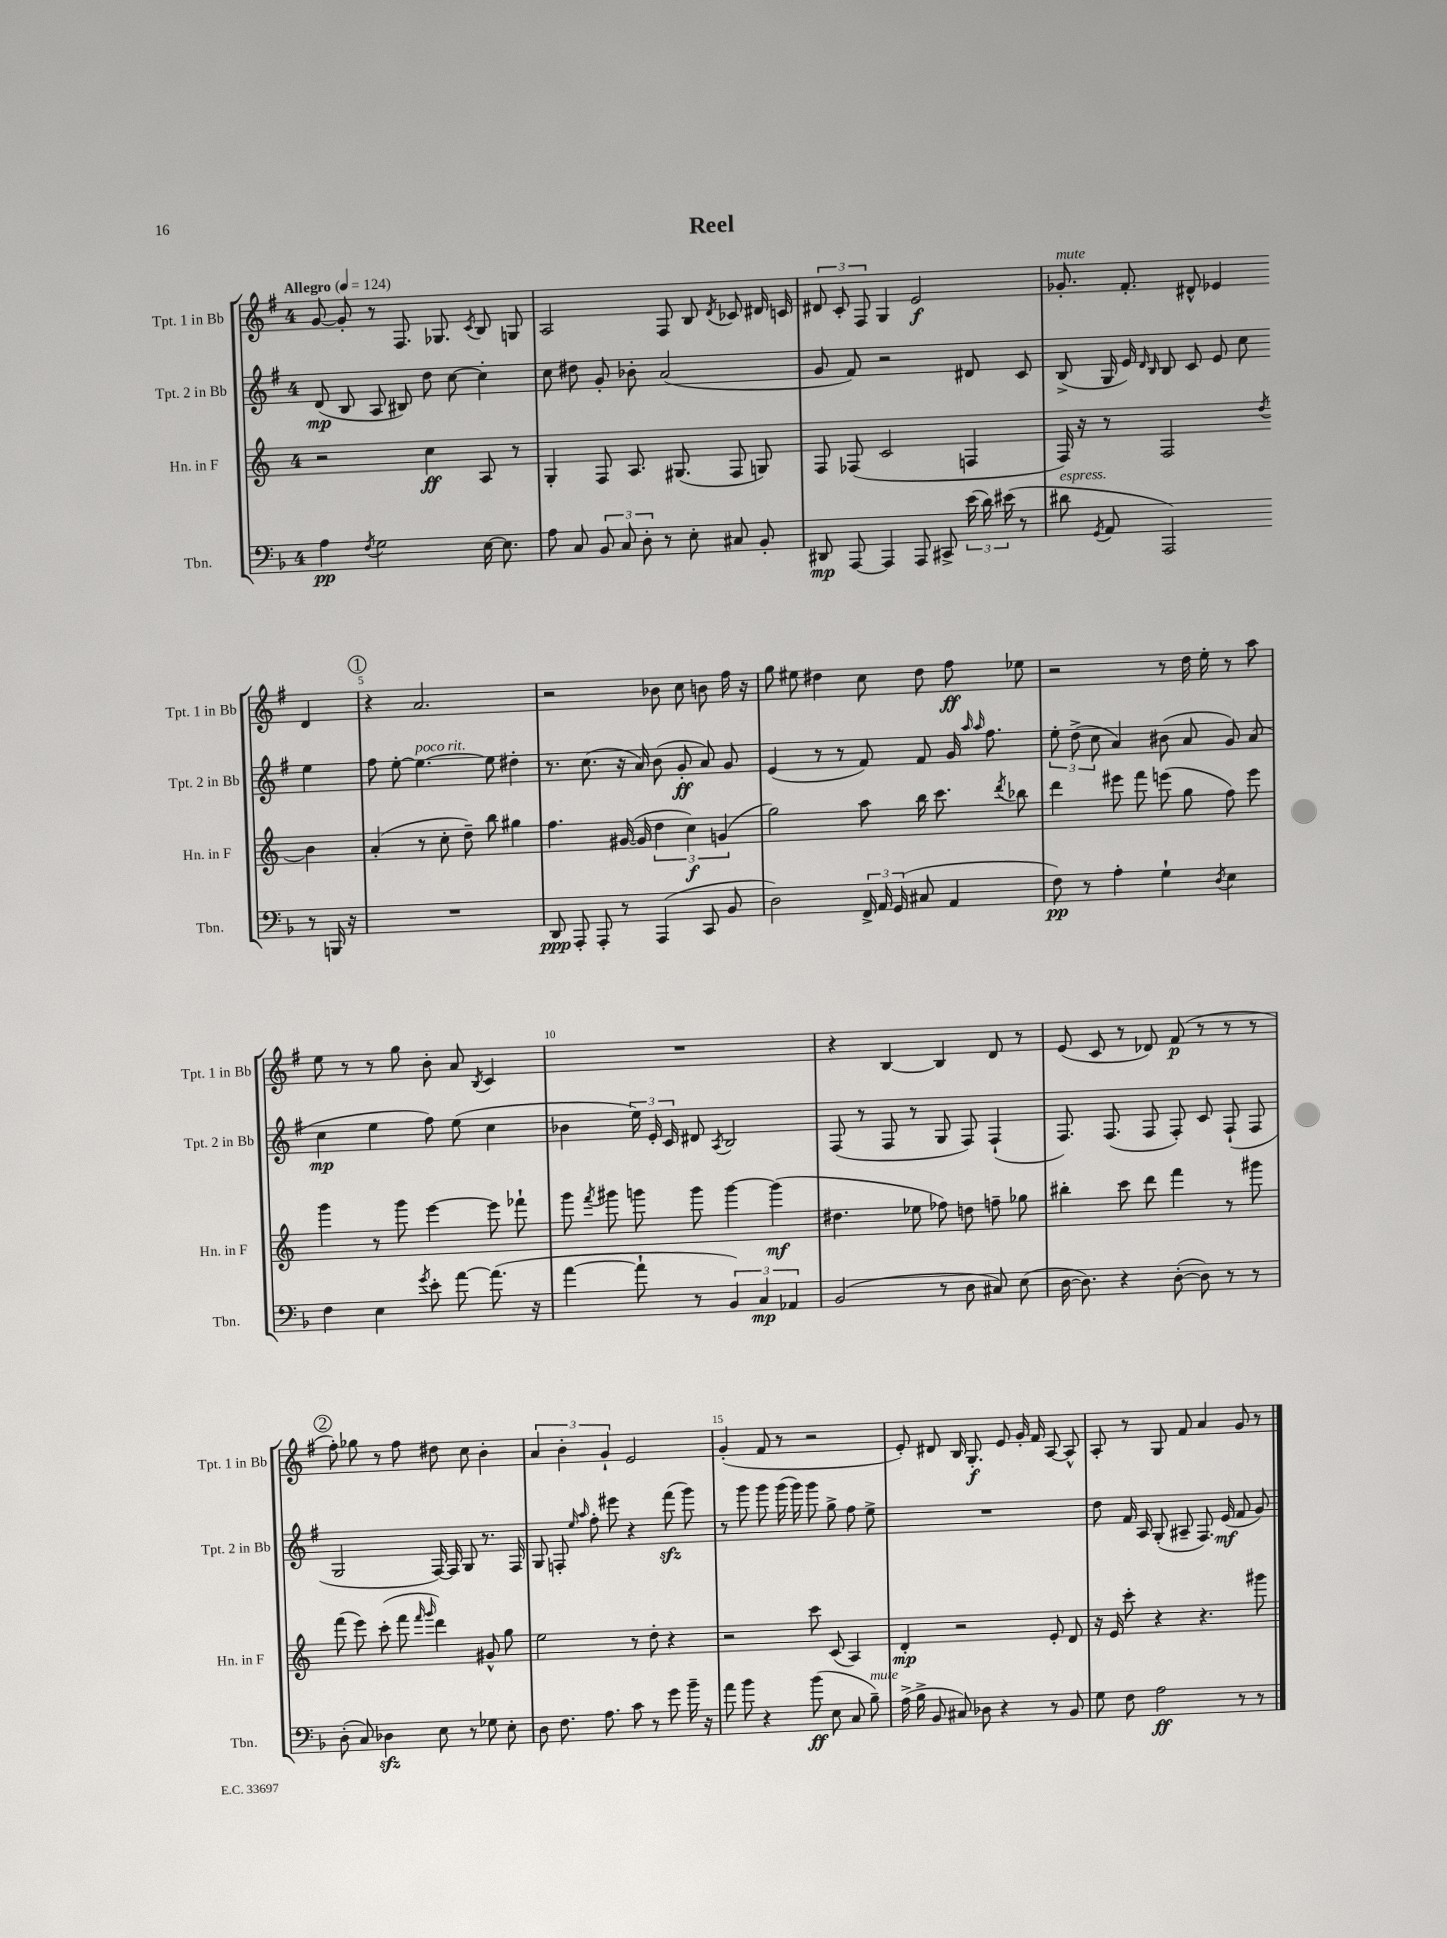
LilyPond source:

\header { title = "Reel" }
<<
\new StaffGroup <<
\new Staff = "s0" \with { instrumentName = "Tpt. 1 in Bb" shortInstrumentName = "Tpt. 1 in Bb" } {
    \clef treble \key g \major \once \override Staff.TimeSignature.style = #'single-digit \time 4/4 \tempo "Allegro" 4 = 124
    \autoBeamOff g'8~ g'8-. r8 fis8. ges8. \acciaccatura { c'8 } b8 g8 |
    a2 fis8 b8 \acciaccatura { d'8 } ces'8 dis'16 c'16 |
    \tuplet 3/2 { dis'8 c'8-. fis8 } g4 e'2\f |
    ges'8.-.^\markup { \italic "mute" } fis'8.-. dis'8-^ ees'4 dis'4 |
    \mark \markup { \circle "1" } r4 a'2. |
    r2 bes'8 c''8 b'8 fis''16 r16 |
    g''8 eis''8 dis''4 c''8 dis''8 fis''8\ff ees''8 |
    r2 r8 d''16 e''16-. r8 a''8 |
    e''8 r8 r8 g''8 b'8-. a'8 \acciaccatura { b8 } c'4 |
    R1 |
    r4 b4~ b4 d'8 r8 |
    e'8( c'8 r8 des'8) fis'8\p( r8 r8 r8 |
    \mark \markup { \circle "2" } fis''8-.) ges''8 r8 fis''8 dis''8 c''8 b'4-. |
    \tuplet 3/2 { a'4 b'4-. g'4-! } e'2 |
    g'4-.( fis'8 r8 r2 |
    e'8-.) dis'8 b16 g8.-.\f e'8 g'16-. fis'16 a8~ a8-^ |
    a8-. r8 g8 fis'8 a'4 g'8 r8 \bar "|." |
}
\new Staff = "s1" \with { instrumentName = "Tpt. 2 in Bb" shortInstrumentName = "Tpt. 2 in Bb" } {
    \clef treble \key g \major \once \override Staff.TimeSignature.style = #'single-digit \time 4/4
    \autoBeamOff d'8\mp( b8 a8 bis8) d''8 c''8~ c''4-. |
    c''8 dis''8 g'8-. bes'8-. a'2( |
    g'8 fis'8) r2 dis'8 c'8 |
    b8->( g16 e'16) \grace { d'16 b16 } b8 c'8 e'8 c''8 e''4 |
    \mark \markup { \circle "1" } fis''8 e''8~-. e''4.~^\markup { \italic "poco rit." } e''8 dis''4-. |
    r8. c''8.( r16 a'16) b'8( g'8-.\ff a'8) g'8 |
    e'4( r8 r8 fis'8) fis'8 g'16 \grace { a''16 a''16 } fis''8. |
    \tuplet 3/2 { e''8-. d''8->( c''8 } a'4) bis'8( a'8 g'8) a'8( |
    c''4\mp e''4 fis''8) e''8( c''4 |
    bes'4 \tuplet 3/2 { e''16) e'16-. c'16 } dis'8 \acciaccatura { a8 } b2 |
    fis8( r8 fis8 r8 g8 fis8) fis4-!( |
    fis8.) fis8.( fis8 fis8-.) c'8 fis8-!( fis8 |
    \mark \markup { \circle "2" } g2 fis16~) fis16 g8 r8. fis16 |
    g8 f8-. \grace { e''16 a''16 } fis''8-. eis'''8 r4 fis'''8\sfz( g'''8) |
    r8 g'''8 g'''8 g'''16( g'''16) g'''8 g''8-> fis''8 e''8-> |
    R1 |
    d''8 fis'16 a16 g8-.( ais8-- fis8.) e'16\mf( fis'8 g'8) \bar "|." |
}
\new Staff = "s2" \with { instrumentName = "Hn. in F" shortInstrumentName = "Hn. in F" } {
    \clef treble \key c \major \once \override Staff.TimeSignature.style = #'single-digit \time 4/4
    \autoBeamOff r2 c''4\ff a8 r8 |
    g4-. f8 a8. gis8.( f8 g8) |
    f8 fes8( c'2 f4 |
    f16) r16 r8 f2 \acciaccatura { d''8 } b'4 |
    \mark \markup { \circle "1" } a'4-.( r8 c''8-. d''8--) b''8 gis''4 |
    f''4. gis'16~( gis'16 \tuplet 3/2 { d''4 c''4\f) g'4( } |
    g''2) a''8 b''16 c'''8. \acciaccatura { d'''8 } bes''8 |
    d'''4 eis'''8 f'''8 e'''8( g''8 f''8) e'''8 |
    g'''4 r8 g'''8 e'''4~ e'''8 fes'''8-! |
    g'''8 \acciaccatura { f'''8 } gis'''8 g'''8 g'''8 g'''4~ g'''4\mf( |
    dis''4. ees''8 fes''8) d''8 f''8-- ges''8 |
    bis''4-. c'''8 d'''8 f'''4 r8 gis'''8 |
    \mark \markup { \circle "2" } f'''8( e'''8) c'''8-.( f'''8 \grace { f'''16 g'''16 } d'''4) gis'8-^ g''8 |
    e''2 r8 d''8-. r4 |
    r2 c'''8 c'8( a4) |
    d'4-.\mp r2 e'8-. d'8 |
    r16 e'16 c'''8-. r4 r4. gis'''8 \bar "|." |
}
\new Staff = "s3" \with { instrumentName = "Tbn." shortInstrumentName = "Tbn." } {
    \clef bass \key f \major \once \override Staff.TimeSignature.style = #'single-digit \time 4/4
    \autoBeamOff a4\pp \acciaccatura { f8 } g2 e16~ e8. |
    a8 c8 \tuplet 3/2 { bes,8 c8 d8-. } r8 e8-. cis8 bes,8-. |
    dis,8\mp a,,8~ a,,4 a,,8 cis,8-> \tuplet 3/2 { e'16( d'16) eis'16( } r8 |
    dis'8^\markup { \italic "espress." } \acciaccatura { g,8 } a,8 a,,2) r8 b,,16 r16 |
    \mark \markup { \circle "1" } R1 |
    d,8\ppp a,,8-. a,,8-. r8 a,,4( c,8 bes,8 |
    d2) \tuplet 3/2 { f,16-> a,16 g,16( } cis8 a,4 |
    f8\pp) r8 a4-. g4-! \acciaccatura { d8 } e4 |
    f4 e4 \acciaccatura { g'8 } e'8-. a'8~ a'8.( r16 |
    a'4~ a'8-! r8 \tuplet 3/2 { bes,4) c4\mp aes,4 } |
    bes,2( r8 d8 cis8) e8( |
    d16~ d8.) r4 d8~-.( d8) r8 r8 |
    \mark \markup { \circle "2" } d8-.( c8) des4\sfz e8 r8 ges8 e8-. |
    d8 f8. a8. c'8 r8 g'8 bes'16-- r16 |
    a'8 bes'8 r4 bes'8\ff( e8 c8 bes8--^\markup { \italic "mute" }) |
    a16->( bes16-> bes,8 cis8) des8 r4 r8 bes,8 |
    g8 f8 a2\ff r8 r8 \bar "|." |
}
>>
>>
\layout { \context { \Score \override BarNumber.break-visibility = ##(#f #t #t) barNumberVisibility = #(every-nth-bar-number-visible 5) } }
